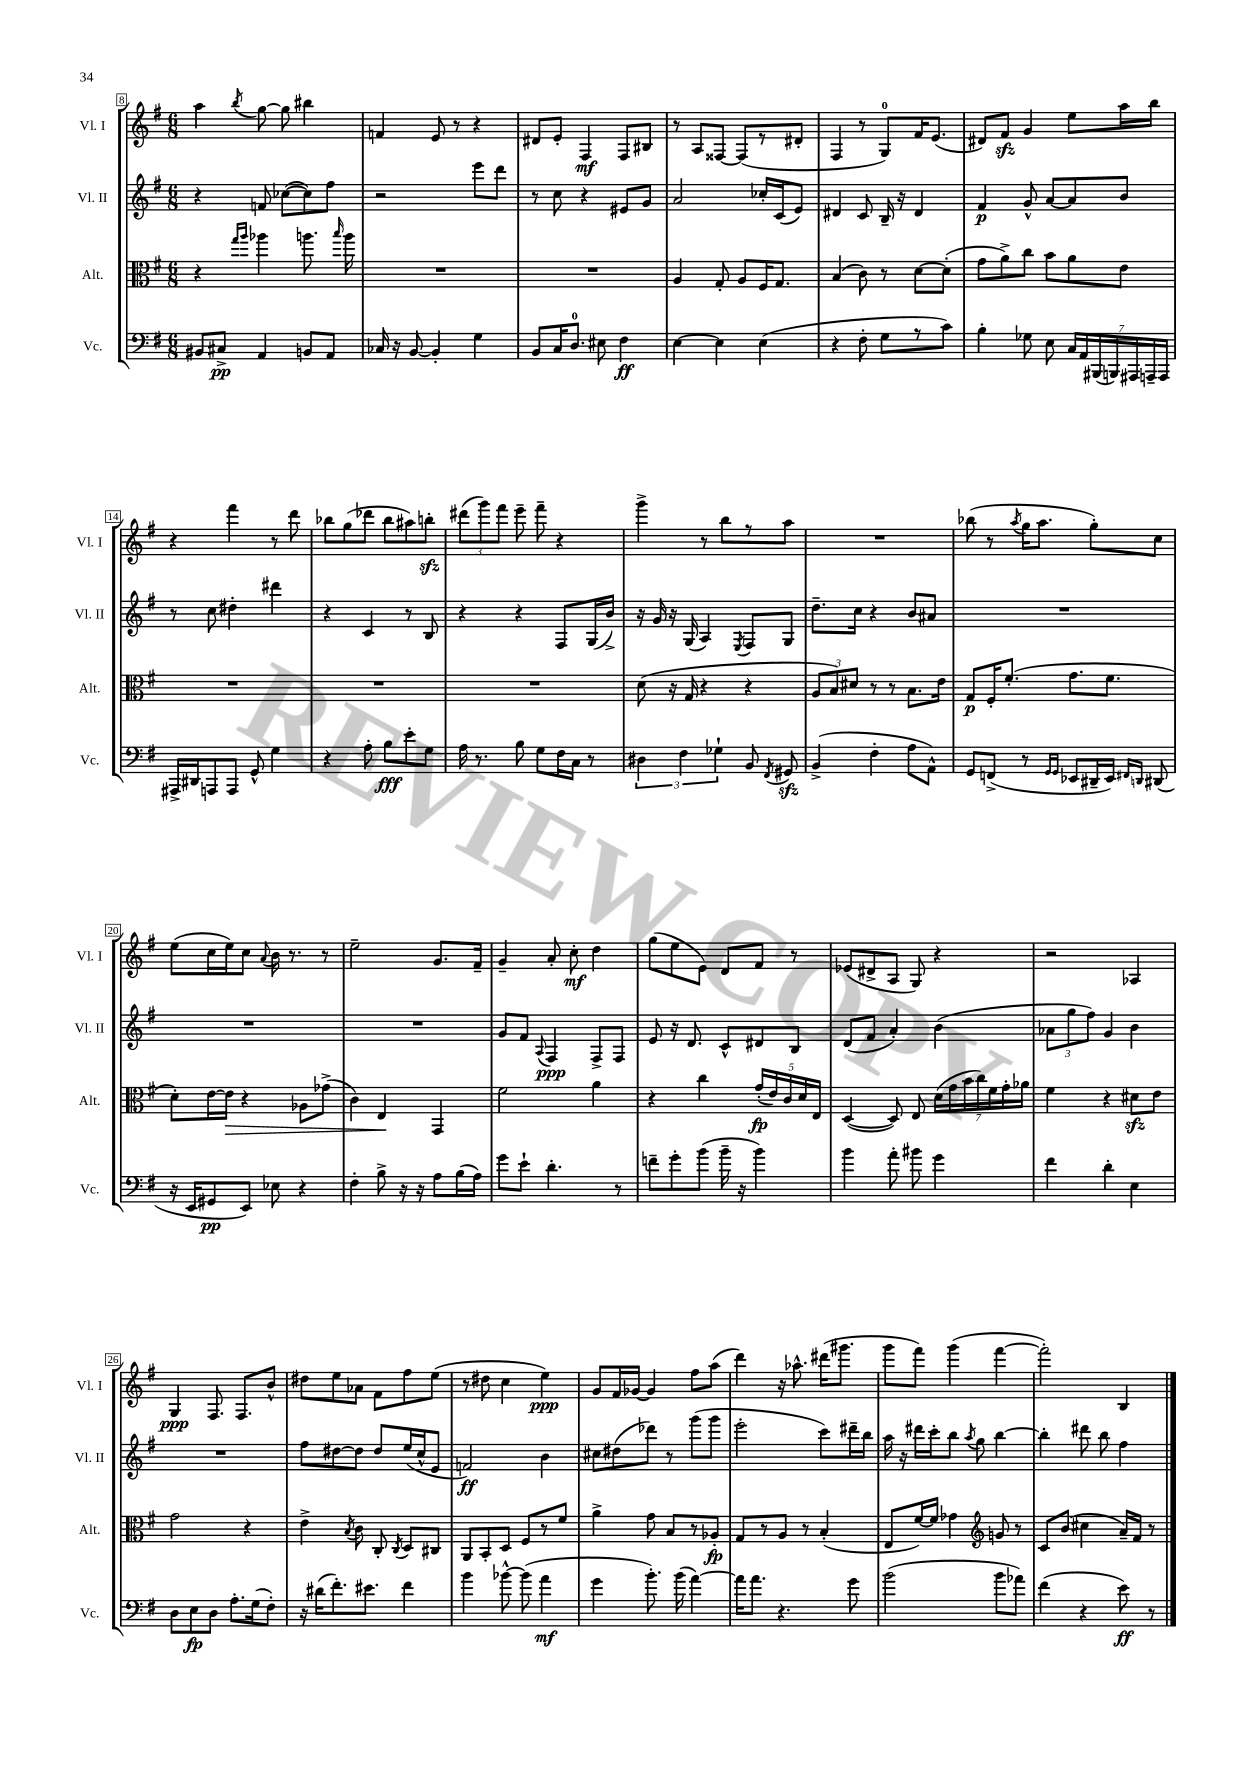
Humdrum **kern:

**kern	**kern	**kern	**kern
*staff4	*staff3	*staff2	*staff1
*clefF4	*clefC3	*clefG2	*clefG2
*k[f#]	*k[f#]	*k[f#]	*k[f#]
*M6/8	*M6/8	*M6/8	*M6/8
8BB#	4r	4r	4aa
8C#^	.	.	.
.	16qqgg	.	.
.	16qqaa	.	8qbb
4AA	4aa-	8f	[8gg
.	.	([8cc-	8gg]
8BB	8.aa	8cc-])	4bb#
8AA	.	8ff#	.
.	16qqbb	.	.
.	16aa	.	.
=	=	=	=
16C-	2.r	2r	4f
16r	.	.	.
[8BB	.	.	.
4BB']	.	.	8e
.	.	.	8r
4G	.	8eee	4r
.	.	8ddd	.
=	=	=	=
8BB	2.r	8r	8d#
16C	.	8cc	8e'
8.D	.	.	.
.	.	4r	4F#
8E#	.	.	.
4F#	.	8e#	8F#
.	.	8g	8B#
=	=	=	=
[4E	4A	2a	8r
.	.	.	8A
4E]	8G'	.	[8F##
.	8A	.	(8F##]
(4E	16F#	16cc-'	8r
.	8.G	(16c	.
.	.	8e)	8d#'
=	=	=	=
4r	(4B	4d#	4F#
8F#'	8c)	8c	8r
8G	8r	16B~	8G)
.	.	16r	.
8r	[8d	4d#	16f#
.	.	.	(8.e
8c)	(8d']	.	.
=	=	=	=
4B'	8g	4f#	8d#)
.	8a^)	.	8f#
8G-	8cc	8g^^	4g
8E	8b	[8a	.
28C	8a	8a]	8ee
28AA	.	.	.
(28BBB#	.	.	.
28BBB)	.	.	.
.	8e	8b	16aa
28AAA#	.	.	.
28AAA~	.	.	.
.	.	.	16bb
28AAA	.	.	.
=	=	=	=
16AAA#^	2.r	8r	4r
16DD#	.	.	.
8AAA	.	8cc	.
8AAA	.	4dd#'	4fff#
8GG^^	.	.	.
4G	.	4ddd#	8r
.	.	.	8ddd
=	=	=	=
4r	2.r	4r	8bb-
.	.	.	(8gg
8A'	.	4c	8ddd-
8B	.	.	8bb-
8e'	.	8r	8aa#)
8G	.	8B	8bb'
=	=	=	=
16A	2.r	4r	(12ddd#
8.r	.	.	.
.	.	.	12ggg)
.	.	.	12fff#
8B	.	4r	8eee~
8G	.	.	8fff#~
16F#	.	8F#	4r
16C	.	.	.
8r	.	(16G	.
.	.	16b^)	.
=	=	=	=
6D#	(8d	16r	4ggg^
.	.	16g	.
.	16r	16r	.
6F#	.	.	.
.	16G	(16G	.
.	4r	4A)	8r
6G-`	.	.	.
.	.	.	8bb
.	.	8qE	.
8BB	4r	8F#	8r
8qFF#	.	.	.
8GG#	.	8G	8aa
=	=	=	=
(4BB^	12A	8.dd~	2.r
.	12B)	.	.
.	12d#	.	.
.	.	16cc	.
4F#'	8r	4r	.
.	8r	.	.
8A	8.B	8b	.
8AA^^)	.	8a#	.
.	16e	.	.
=	=	=	=
8GG	8G	2.r	(8bb-
(8FF^	16F#'	.	8r
.	(8.f#'	.	.
.	.	.	8qaa
8r	.	.	16gg
.	.	.	8.aa
16qqGG	.	.	.
16qqGG	.	.	.
8EE-	8.g	.	.
16DD#~	.	.	8gg')
16EE-)	8.f#	.	.
16qqFF#	.	.	.
16qqDD	.	.	.
(8DD#	.	.	8cc
=	=	=	=
16r	8d')	2.r	(8ee
16EE	.	.	.
8GG#	[16e	.	16cc
.	16e]	.	16ee)
8EE)	4r	.	8cc
.	.	.	8qqa
8E-	.	.	16b
.	.	.	8.r
4r	8A-	.	.
.	(8g-^	.	8r
=	=	=	=
4F#'	4c)	2.r	2ee~
8B^	4E	.	.
16r	.	.	.
16r	.	.	.
8A	4GG	.	8.g
(16B	.	.	.
16A)	.	.	16f#~
=	=	=	=
8g	2f#	8g	4g~
8e`	.	8f#	.
.	.	8qqA	.
4.d'	.	4F#	8a'
.	.	.	8cc'
.	4a	8F#^	4dd
8r	.	8F#	.
=	=	=	=
8f~	4r	8e	(8gg
8g'	.	16r	8ee
.	.	8.d	.
(8b	4cc	.	8e)
16b~	.	8c^^	8d
16r	.	.	.
4b)	(20g'	8d#	8f#
.	20e)	.	.
.	20c	.	.
.	.	8B	8r
.	20d	.	.
.	20E	.	.
=	=	=	=
4b	([4D	(8d	(8e-
.	.	8f#	8d#^
8a'	8D])	4a')	8A
8b#	8E	.	8G)
4g	(28d	(4b	4r
.	28g	.	.
.	28b	.	.
.	28cc)	.	.
.	28f#	.	.
.	28g'	.	.
.	28a-	.	.
=	=	=	=
4f#	4f#	12a-	2r
.	.	12gg	.
.	.	12ff#)	.
4d'	4r	4g	.
4E	8d#	4b	4A-
.	8e	.	.
=	=	=	=
8D	2g	2.r	4G
8E	.	.	.
8D	.	.	8.F#
8.A'	.	.	.
.	.	.	8.F#
.	4r	.	.
(16G	.	.	.
8F#')	.	.	8b^^
=	=	=	=
16r	4e^	8ff#	8dd#
(16d#	.	.	.
8.f#')	.	[8dd#	8ee
.	8qB	.	.
.	8c	8dd#]	8a-
8.e#	.	.	.
.	8C'	8dd#	8f#
.	8qC	.	.
4f#	8D	(16ee	8ff#
.	.	16cc^^	.
.	8C#	8e	(8ee
=	=	=	=
4b	8AA	2f)	8r
.	8BB'	.	8dd#
[8b-^^	8D	.	4cc
(8b-]	8F#	.	.
4a	8r	4b	4ee)
.	8f#	.	.
=	=	=	=
4g	4a^	8cc#	8g
.	.	(8dd#	16f#
.	.	.	[16g-
8.b')	8g	8ddd-)	4g-]
.	8B	8r	.
(16b	.	.	.
[4a)	8r	(8ggg	8ff#
.	8A-'	8ggg	(8aa
=	=	=	=
16a]	8G	2eee'	4ddd)
8.a	.	.	.
.	8r	.	.
4.r	8A	.	16r
.	.	.	8.aa-^^
.	8r	.	.
.	(4B'	8ccc)	(16ddd#
.	.	.	8.ggg#
8g	.	16ddd#~	.
.	.	16bb	.
=	=	=	=
(2b	8E	16aa	8ggg
.	.	16r	.
.	[16f#)	16ddd#	8fff#)
.	16f#]	16ccc'	.
.	4g-	8bb	(4ggg
.	.	8qaa	.
.	.	8gg	.
*	*clefG2	*	*
8b	8g	[4bb	[4fff#
8a-)	8r	.	.
=	=	=	=
(4f#	8c	4bb']	2fff#'])
.	(8b	.	.
4r	4cc#	8ddd#	.
.	.	8bb	.
8e)	16a~)	4ff#	4B
.	16f#	.	.
8r	8r	.	.
==	==	==	==
*-	*-	*-	*-
